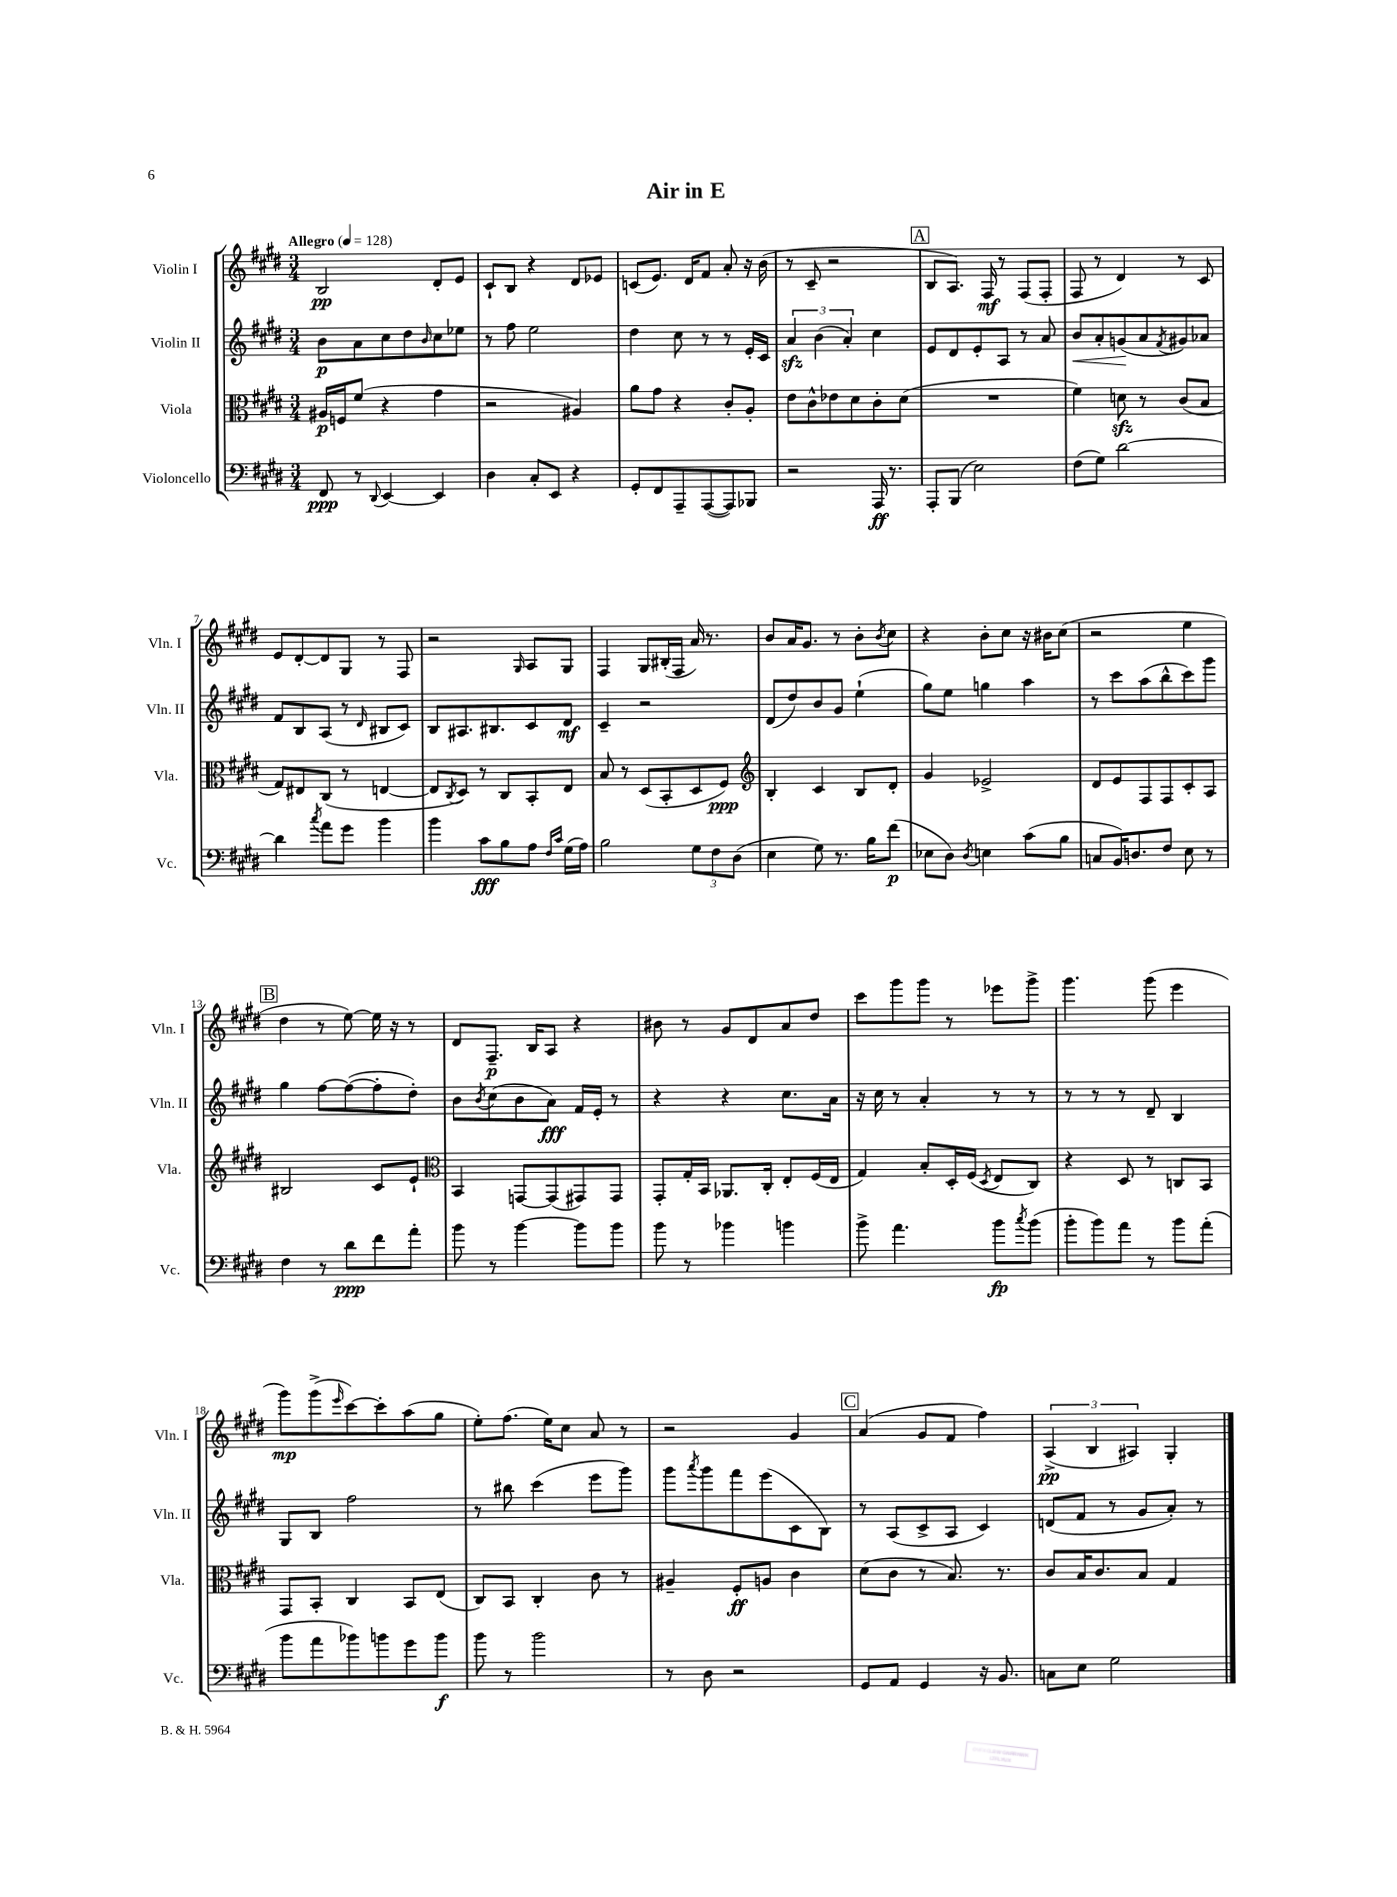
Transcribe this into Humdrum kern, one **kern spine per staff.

**kern	**kern	**kern	**kern
*staff4	*staff3	*staff2	*staff1
*clefF4	*clefC3	*clefG2	*clefG2
*k[f#c#g#d#]	*k[f#c#g#d#]	*k[f#c#g#d#]	*k[f#c#g#d#]
*M3/4	*M3/4	*M3/4	*M3/4
*MM128	*MM128	*MM128	*MM128
8FF#	16A#	8b	2B
.	16F	.	.
8r	(8f#	8a	.
8qqDD#	.	.	.
[4EE	4r	8cc#	.
.	.	8dd#	.
.	.	16qqb	.
4EE]	4g#	8cc#	8d#'
.	.	8ee-	8e
=	=	=	=
4D#	2r	8r	8c#`
.	.	8ff#	8B
8C#'	.	2ee	4r
8EE	.	.	.
4r	4A#)	.	8d#
.	.	.	8e-
=	=	=	=
8GG#'	8a	4dd#	(8c
8FF#	8g#	.	8.e)
8AAA~	4r	8cc#	.
.	.	.	16d#
([8AAA	.	8r	8f#
8AAA])	8c#'	8r	8a'
8BBB-	8A'	16e'	16r
.	.	16c#	(16b
=	=	=	=
2r	8e	6a	8r
.	8c#^^	.	8c#~
.	.	(6b	.
.	8e-	.	2r
.	.	6a')	.
.	8d#	.	.
16AAA	8c#'	4cc#	.
8.r	.	.	.
.	(8d#	.	.
=	=	=	=
8AAA'	2.r	8e	8B
(8BBB	.	8d#	8.A)
2E)	.	8e'	.
.	.	.	16F#
.	.	8A	8r
.	.	8r	(8F#
.	.	8a	8F#'
=	=	=	=
(8F#	4f#)	8b	8F#
8G#)	.	8a'	8r
[2d#	8d	(8g	4d#)
.	8r	8a	.
.	.	8qf#	.
.	(8c#	8g#)	8r
.	8B	8a-	8c#
=	=	=	=
4d#]	8G#)	8f#	8e
.	8E#	8B	[8d#'
8qcc#	.	.	.
8a	(8C#	(8A	8d#]
8g#	8r	8r	8G#
.	.	16qqd#	.
4b	[4E	8B#	8r
.	.	8c#)	8F#
=	=	=	=
4b	8E]	8B	2r
.	8qC#	.	.
.	8D#)	8.A#	.
8c#	8r	.	.
.	.	8.B#	.
8B	8C#	.	.
.	.	.	16qqG#
8A	8BB'	8c#	8A
16qqF#	.	.	.
16qqc#	.	.	.
(16G#	8E	8d#	8G#
16A)	.	.	.
=	=	=	=
2B	8B	4c#~	4F#
.	8r	.	.
.	(8D#	2r	8G#
.	8BB'	.	(16B#'
.	.	.	16F#
12G#	8D#	.	16a)
.	.	.	8.r
12F#	.	.	.
.	8F#)	.	.
(12D#	.	.	.
=	=	=	=
*	*clefG2	*	*
4E	4B'	(8d#	8b
.	.	8dd#)	16a
.	.	.	8.g#
8G#)	4c#	8b	.
8.r	.	8g#	8r
.	8B	(4ee`	8b'
16B	.	.	.
.	.	.	8qb
(8f#	8d#'	.	8cc#
=	=	=	=
8E-	4g#	8gg#)	4r
8D#)	.	8ee	.
8qD#	.	.	.
4E	2e-^	4gg	8b'
.	.	.	8cc#
(8c#	.	4aa	16r
.	.	.	16b#
8B	.	.	(8cc#
=	=	=	=
8C	8d#	8r	2r
16BB)	8e	8ccc#	.
8.D	.	.	.
.	8F#	(8aa	.
8F#	8F#	8bb^^	.
8E	8c#'	8ccc#)	4ee
8r	8A	8ggg#	.
=	=	=	=
4F#	2B#	4gg#	4dd#
8r	.	[8ff#	8r
8d#	.	(8ff#_	[8ee)
8f#	8c#	8ff#']	16ee]
.	.	.	16r
8a'	8e`	8dd#')	8r
=	=	=	=
*	*clefC3	*	*
8b	4BB	8b	8d#
.	.	8qb	.
8r	.	(8cc#	8.F#~
[4b	[8GG	8b	.
.	.	.	16B
.	(8GG]	8a)	8A
8b]	8GG#)	16f#	4r
.	.	16e'	.
8b	8GG#	8r	.
=	=	=	=
8b	8GG#'	4r	8b#
8r	16G#'	.	8r
.	16BB	.	.
4b-	8.AA-	4r	8g#
.	.	.	8d#
.	16C#'	.	.
4b	8E'	8.cc#	8a
.	(16F#	.	8dd#
.	16E	16a	.
=	=	=	=
8b^	4G#)	16r	8ccc#
.	.	16cc#	.
4.a	.	8r	8ggg#
.	8B'	4a'	8ggg#
.	16D#'	.	8r
.	(16F#	.	.
.	8qD#	.	.
8b	8E	8r	8eee-
8qcc#	.	.	.
(8b	8C#)	8r	8ggg#^
=	=	=	=
8b'	4r	8r	4.ggg#
8b)	.	8r	.
8a	8D#	8r	.
8r	8r	8d#~	(8ggg#
8b	8C	4B	4eee
(8a'	8BB	.	.
=	=	=	=
8b	8GG#	8G#	8ggg#)
8a	8BB'	8B	(8ggg#^
.	.	.	16qqeee
8b-)	4C#	2ff#	[8ccc#)
8b	.	.	8ccc#']
8g#	8BB	.	(8aa
8b	(8E	.	8gg#
=	=	=	=
8b	8C#)	8r	8ee')
8r	8BB	8bb#	(8.ff#
2b	4C#'	(4ccc#	.
.	.	.	16ee)
.	.	.	8cc#
.	8c#	8eee	8a
.	8r	8ggg#)	8r
=	=	=	=
8r	4A#~	8ggg#	2r
.	.	8qaaa	.
8D#	.	8ggg#	.
2r	8F#'	8fff#	.
.	8A	(8eee	.
.	4c#	8c#	4g#
.	.	8B)	.
=	=	=	=
8GG#	(8d#	8r	(4a
8AA	8c#	(8A	.
4GG#	8r	8c#^	8g#
.	8.B)	8A	8f#
16r	.	4c#)	4ff#)
8.BB	8.r	.	.
=	=	=	=
8C	8c#	(8d	(6A^
8E	16B	8f#	.
.	.	.	6B
.	8.c#	.	.
2G#	.	8r	.
.	.	.	6A#)
.	8B	8g#	.
.	4G#	8a')	4G#'
.	.	8r	.
==	==	==	==
*-	*-	*-	*-
